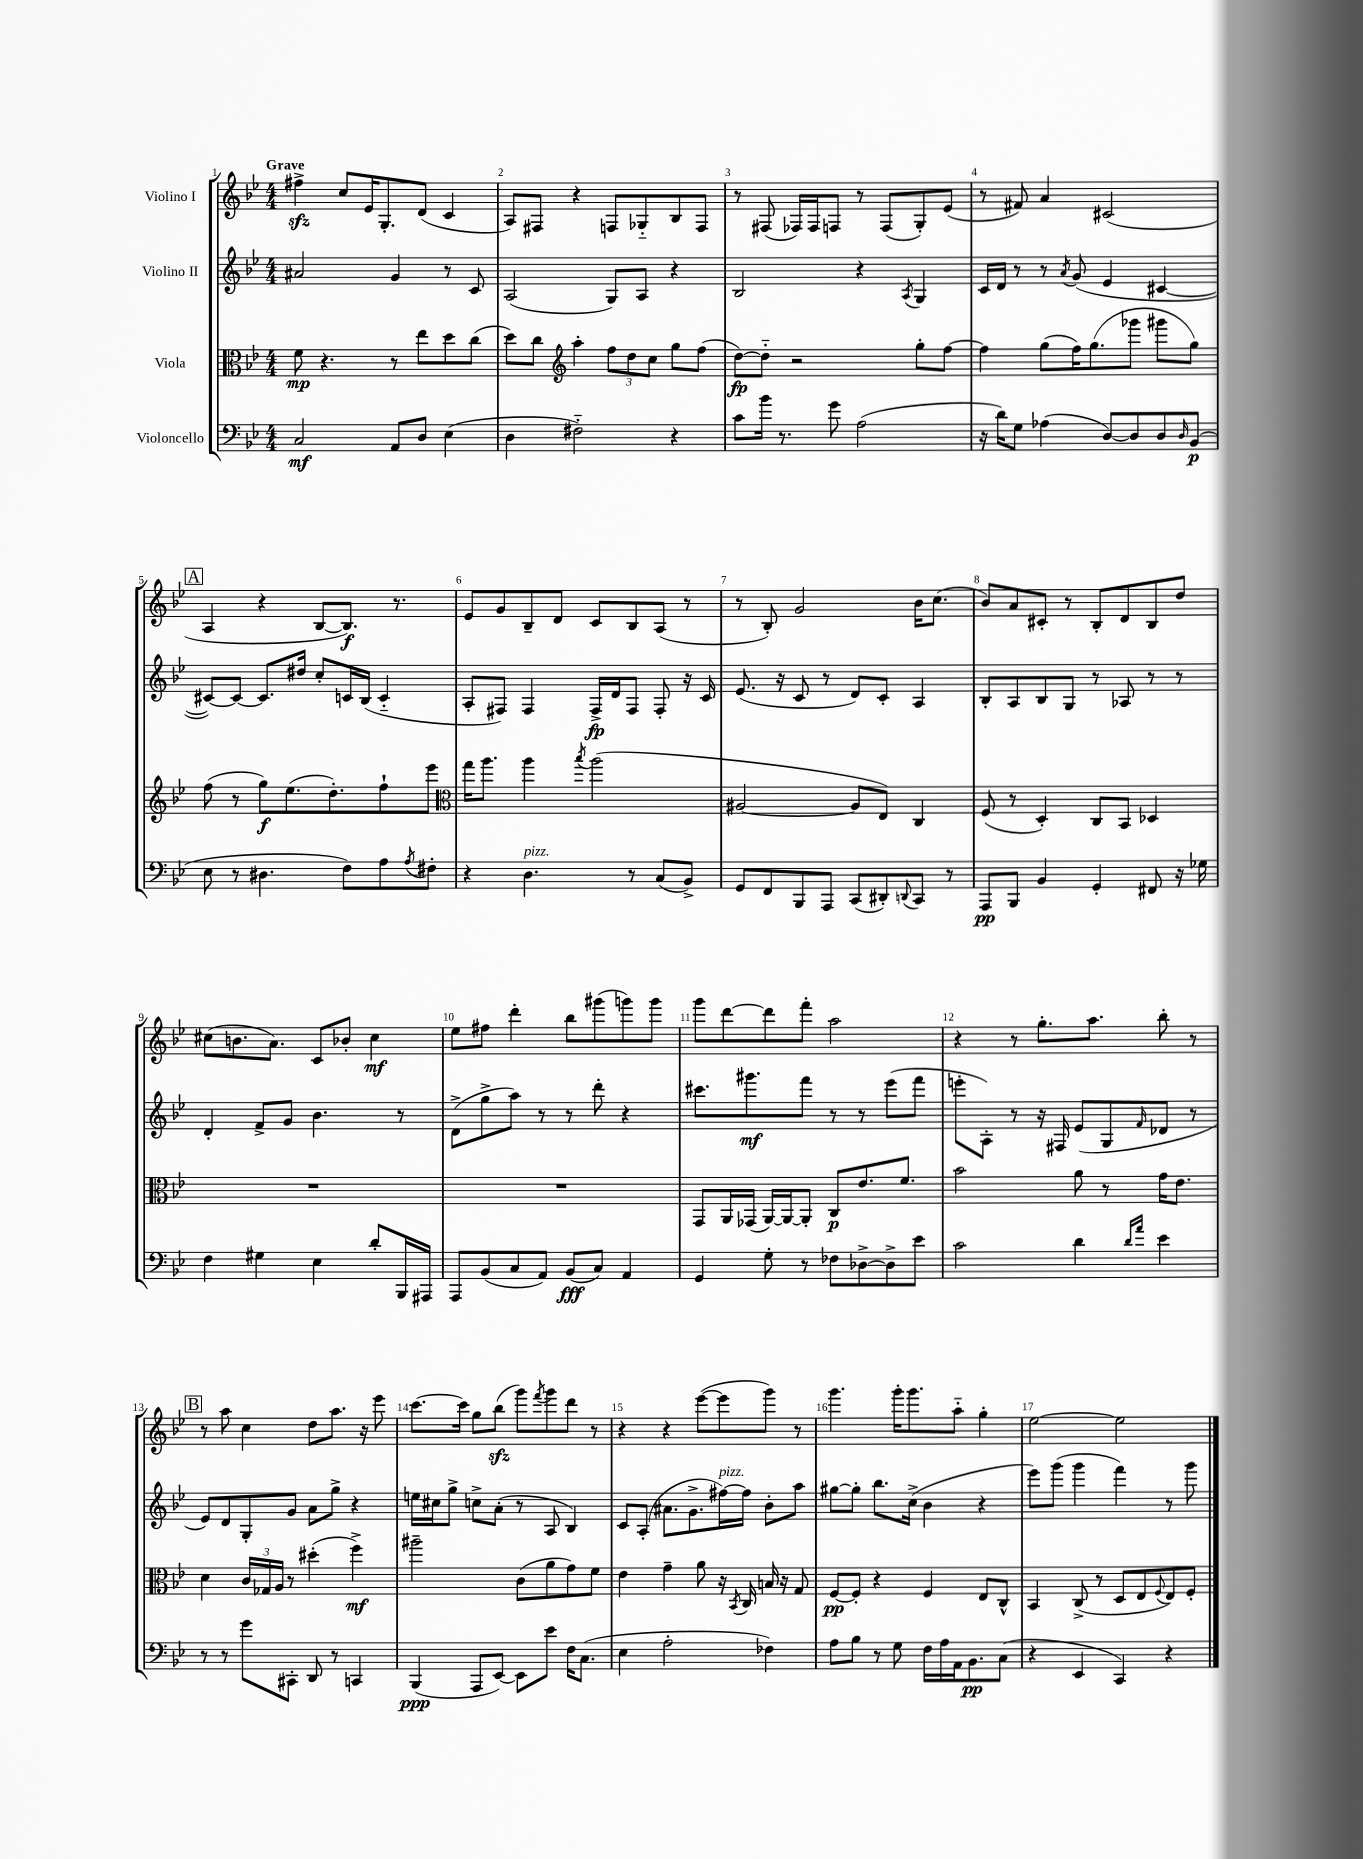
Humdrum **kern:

**kern	**kern	**kern	**kern
*staff4	*staff3	*staff2	*staff1
*clefF4	*clefC3	*clefG2	*clefG2
*k[b-e-]	*k[b-e-]	*k[b-e-]	*k[b-e-]
*M4/4	*M4/4	*M4/4	*M4/4
2C	8f	2a#	4ff#^
.	4.r	.	.
.	.	.	8cc
.	.	.	16e-
.	.	.	8.G'
8AA	8r	4g	.
8D	8ee-	.	(8d
(4E-	8dd	8r	4c
.	(8cc	8c	.
=	=	=	=
4D	8dd)	(2A	8A)
.	8cc	.	8F#
*	*clefG2	*	*
2F#'~)	4aa'	.	4r
.	12ff	8G)	8F
.	12dd	.	.
.	.	8A	8G-'~
.	12cc	.	.
4r	8gg	4r	8B-
.	(8ff	.	8F
=	=	=	=
8c	[8dd)	2B-	8r
16b-	8dd'~]	.	(8F#
8.r	.	.	.
.	2r	.	16F-)
.	.	.	16F-
8g	.	.	8F
(2A	.	4r	8r
.	.	.	(8F
.	.	8qA	.
.	8gg'	4G	8G')
.	[8ff	.	(8e-
=	=	=	=
16r	4ff]	16c	8r
16d)	.	16d	.
8G	.	8r	8f#)
(4A-	(8gg	8r	4a
.	.	8qa	.
.	16ff)	(8g	.
.	(8.gg	.	.
[8D)	.	4e-	(2c#
8D]	8ggg-	.	.
8D	8ggg#	[4c#	.
16qqD	.	.	.
(8BB-	8gg)	.	.
=	=	=	=
8E-	(8ff	8c#_)	4A
8r	8r	8c#_	.
4.D#	8gg)	8.c#]	4r
.	(8.ee-	.	.
.	.	16dd#	.
.	.	8cc'	[8B-
.	8.dd')	.	.
8F)	.	16c	8.B-])
.	.	(16B-	.
8A	8ff`	4c'~	.
.	.	.	8.r
8qA	.	.	.
8F#'	8eee-	.	.
=	=	=	=
*	*clefC3	*	*
4r	16gg	8A'	8e-
.	8.aa	.	.
.	.	8F#)	8g
4.D	4aa	4F#	8B-~
.	.	.	8d
.	8qbb-	.	.
.	(2aa	16F#^	8c
.	.	16d	.
8r	.	8F#	8B-
(8C	.	8F#'	(8A
8BB-^)	.	16r	8r
.	.	16c	.
=	=	=	=
8GG	[2A#	(8.e-	8r
8FF	.	.	8B-')
.	.	16r	.
8BBB-	.	8c	2g
8AAA	.	8r	.
(8CC	8A#]	8d)	.
8DD#')	8E-)	8c'	.
8qqDD	.	.	.
8CC	4C	4A	16b-
.	.	.	(8.cc
8r	.	.	.
=	=	=	=
8AAA	(8F	8B-'	8b-)
8BBB-	8r	8A	8a
4BB-	4D')	8B-	8c#'
.	.	8G	8r
4GG'	8C	8r	8B-'
.	8BB-	8A-	8d
8FF#	4D-	8r	8B-
16r	.	8r	8dd
16G-	.	.	.
=	=	=	=
4F	1r	4d'	(8cc#
.	.	.	8.b
4G#	.	8f^	.
.	.	.	8.a)
.	.	8g	.
4E-	.	4.b-	8c
.	.	.	8b-'
8d'	.	.	4cc#
16BBB-	.	8r	.
16AAA#	.	.	.
=	=	=	=
8AAA	1r	(8d^	8ee-
(8BB-	.	8gg^	8ff#
8C	.	8aa)	4ddd'
8AA)	.	8r	.
(8BB-	.	8r	8bb-
8C)	.	8ddd'	(8ggg#
4AA	.	4r	8ggg)
.	.	.	8ggg
=	=	=	=
4GG	8GG	8.ccc#	8ggg
.	16AA	.	[8ddd
.	(16GG-	8.ggg#	.
8G'	[16AA)	.	8ddd]
.	16AA_	.	.
8r	8AA']	8fff	8fff'
8F-	8C	8r	2aa
[8D-^	8.e-	8r	.
8D-^]	.	(8eee-	.
.	8.f	.	.
8e-	.	8fff	.
=	=	=	=
2c	2b-	8eee'	4r
.	.	8A')	.
.	.	8r	8r
.	.	16r	8.gg'
.	.	16F#	.
4d	8a	(8e-	.
.	.	.	8.aa
.	8r	8G	.
16qqd	.	.	.
16qqa	.	16qqf	.
4e-	16g	8d-	8bb-'
.	8.e-	.	.
.	.	8r	8r
=	=	=	=
8r	4d	8e-)	8r
8r	.	8d	8aa
8g	24c	8G'	4cc
.	24G-	.	.
.	24A	.	.
8CC#'	8r	8g	.
8DD	(4dd#'	8a	8dd
8r	.	8gg^	8.aa
4CC	4ff^)	4r	.
.	.	.	16r
.	.	.	8eee-
=	=	=	=
(4BBB-	2aa#~	16ee	[8.ccc
.	.	16cc#	.
.	.	8gg^	.
.	.	.	16ccc]
8AAA	.	8cc^	8gg
[8EE-)	.	(8a'	(8bb-
8EE-]	(8c	8r	8ggg)
.	.	.	8qfff
8e-	8a	8A	8ggg
16F	8g)	4B-)	8ddd
(8.C	.	.	.
.	8f	.	8r
=	=	=	=
4E-	4e-	8c	4r
.	.	(8A'	.
2A'	4g~	8.a#	4r
.	.	8.g^	.
.	8a	.	([8eee-
.	16r	[16ff#)	8eee-]
.	8qBB-	.	.
.	16C	16ff#]	.
4F-)	16B	8b-'	8ggg)
.	16r	.	.
.	8G	8aa	8r
=	=	=	=
8A	[8F	[8gg#	4.ggg
8B-	8F']	8gg#']	.
8r	4r	8.bb-	.
8G	.	.	16ggg'
.	.	(16cc^	8.ggg
16F	4F	4b-	.
16A	.	.	.
16AA	.	.	8aa'~
8.BB-	.	.	.
.	8E-	4r	4gg'
(8C	8C^^	.	.
=	=	=	=
4r	4BB-	8eee-)	[2ee-
.	.	(8ggg	.
4EE-	(8C^	4ggg	.
.	8r	.	.
4CC)	8D	4fff)	2ee-]
.	8E-	.	.
.	8qqF	.	.
4r	8E-)	8r	.
.	8F'	8ggg	.
==	==	==	==
*-	*-	*-	*-
